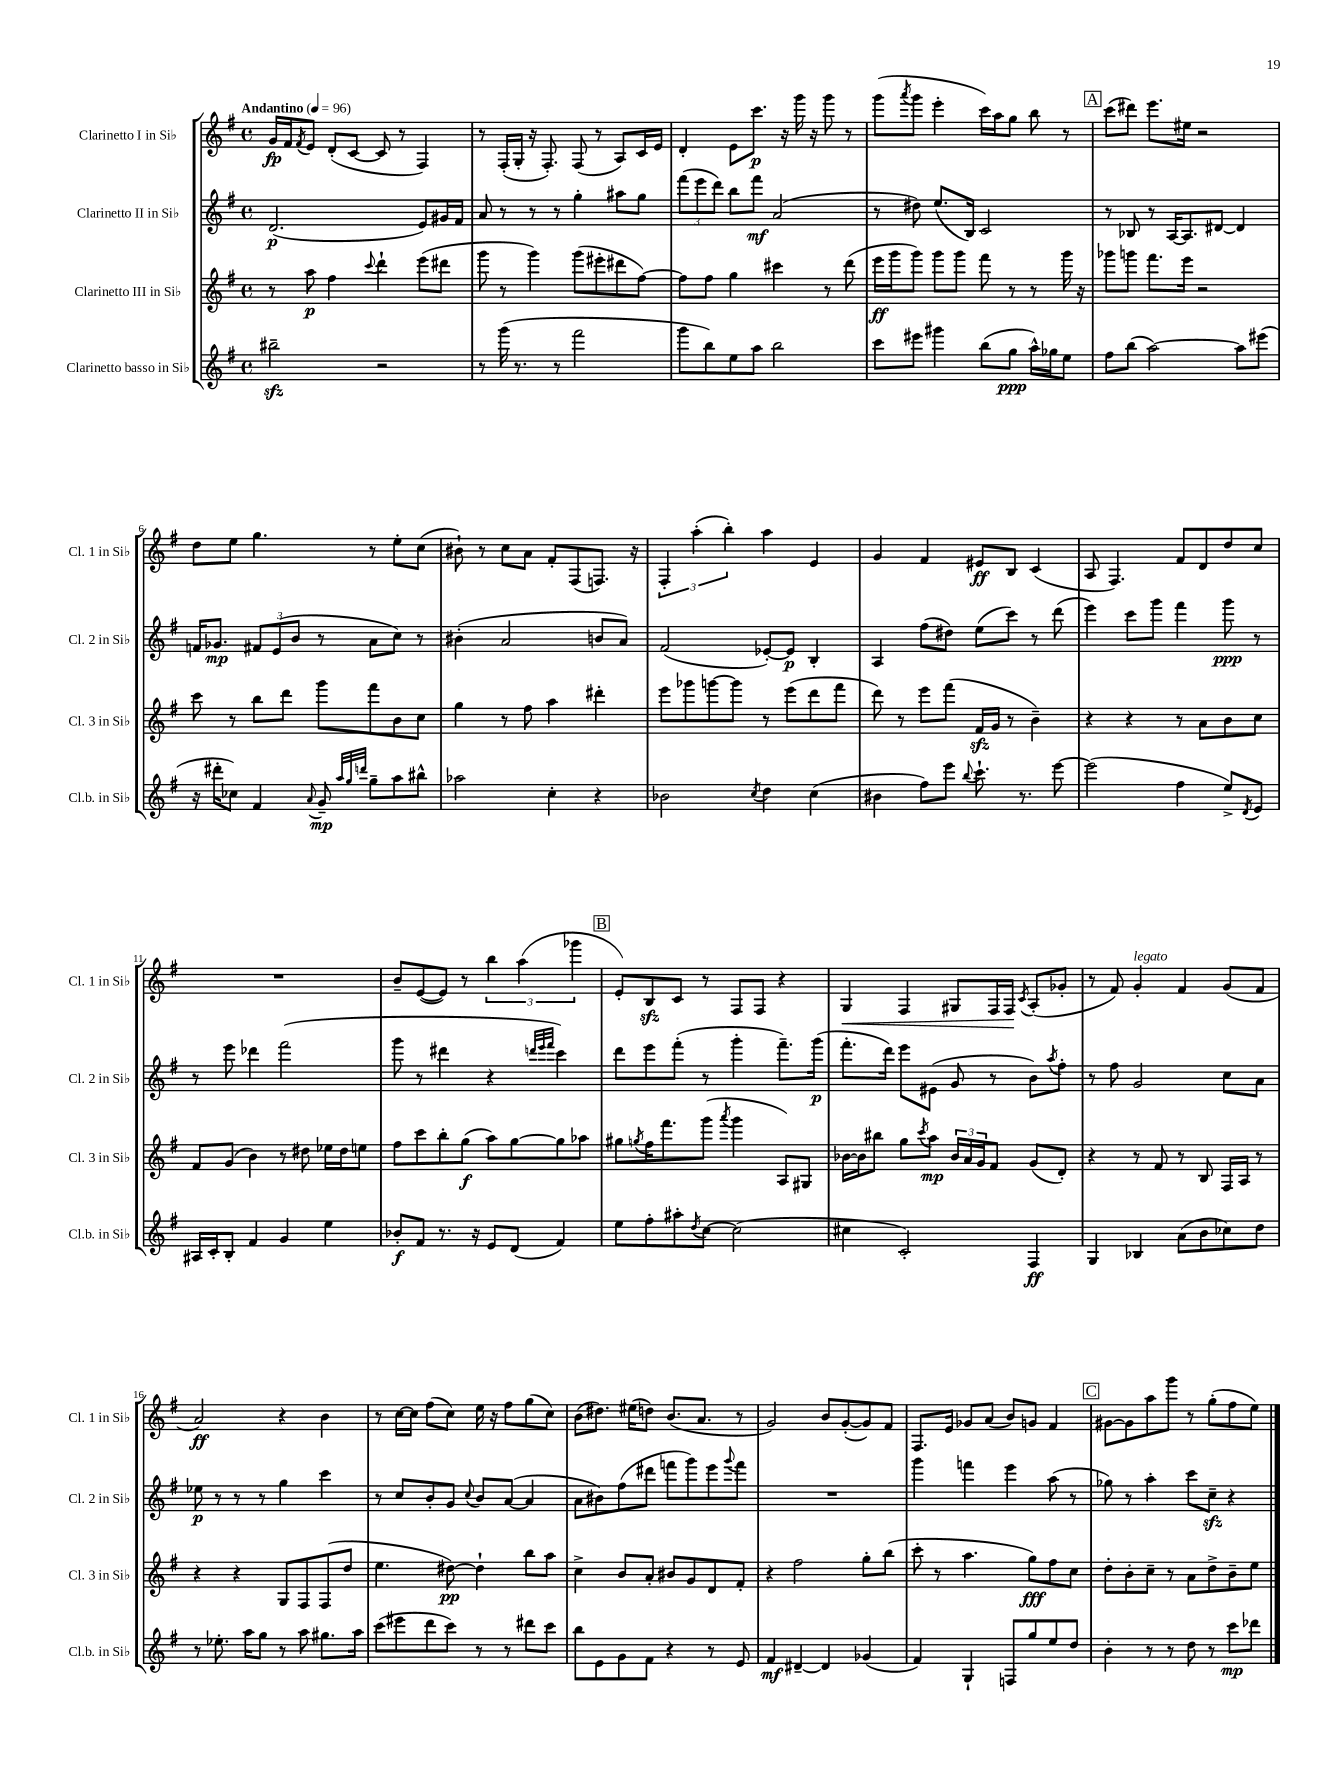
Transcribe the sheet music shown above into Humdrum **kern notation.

**kern	**kern	**kern	**kern
*staff4	*staff3	*staff2	*staff1
*clefG2	*clefG2	*clefG2	*clefG2
*k[f#]	*k[f#]	*k[f#]	*k[f#]
*M4/4	*M4/4	*M4/4	*M4/4
*met(c)	*met(c)	*met(c)	*met(c)
*MM96	*MM96	*MM96	*MM96
2bb#~	8r	(2.d	16g
.	.	.	16f#
.	.	.	8qf#
.	8aa	.	8e
.	4ff#	.	(8d'
.	.	.	[8c
.	8qqccc	.	.
2r	4ddd`	.	8c]
.	.	.	8r
.	(8eee	8e)	4F#)
.	8ddd#	16g#	.
.	.	16f#	.
=	=	=	=
8r	8ggg	8a	8r
(16ggg	8r	8r	(16F#'
8.r	.	.	16G'
.	4ggg)	8r	16r
.	.	.	8.F#')
8r	.	8r	.
2fff#	(8ggg	4gg'	(8F#
.	8eee#'	.	8r
.	8ddd#	8aa#	8A)
.	[8ff#)	8gg	16c
.	.	.	16e
=	=	=	=
8ggg	8ff#]	(12fff#	4d'
.	.	12eee	.
8bb)	8ff#	.	.
.	.	12ddd)	.
8ee	4gg	8bb	8e
8aa	.	8fff#	8.ccc
2bb	4ccc#	(2a	.
.	.	.	16r
.	.	.	16ggg
.	.	.	16r
.	8r	.	8ggg
.	(8ddd	.	8r
=	=	=	=
8ccc	16eee	8r	(8ggg
.	16ggg	.	.
.	.	.	8qaaa
8eee#	8ggg)	8dd#)	8ggg
4ggg#	8ggg	(8.ee	4eee'
.	8ggg	.	.
.	.	16B)	.
(8bb	8fff#	2c	16ccc)
.	.	.	16aa
8gg	8r	.	8gg
16aa^^)	8r	.	8bb
16gg-	.	.	.
8ee	16ggg	.	8r
.	16r	.	.
=	=	=	=
8ff#	8ggg-	8r	(8ccc
(8bb	8ggg	8B-	8ddd#)
[2aa)	8.fff#	8r	8.eee
.	.	[16A	.
.	16eee	8.A]	16ee#
.	2r	.	2r
.	.	[8d#	.
8aa]	.	4d#]	.
(8eee#	.	.	.
=	=	=	=
16r	8ccc	16f	8dd
16ddd#'	.	8.g-	.
8cc-)	8r	.	8ee
4f#	8bb	12f#	4.gg
.	.	(12e	.
.	8ddd	.	.
.	.	12b	.
8qqa	.	.	.
8g~	8ggg	8r	.
32qqaa	.	.	.
32qqgg	.	.	.
32qqddd	.	.	.
8gg~	8fff#	8a	8r
8aa	8b	8cc)	8ee'
8bb#^^	8cc	8r	(8cc
=	=	=	=
2aa-	4gg	(4b#'	8b#`)
.	.	.	8r
.	8r	2a	8cc
.	8ff#	.	8a
4cc'	4aa	.	8f#'
.	.	.	(8F#
4r	4ddd#'	8b	8.F)
.	.	8a)	.
.	.	.	16r
=	=	=	=
2b-	8eee	(2f#	6F#'
.	8ggg-	.	.
.	.	.	(6aa'
.	[8ggg	.	.
.	.	.	6bb')
.	8ggg]	.	.
8qcc	.	.	.
4dd	8r	[8e-')	4aa
.	(8eee	8e-]	.
(4cc	8ddd	4B'	4e
.	8fff#	.	.
=	=	=	=
4b#	8ddd)	4A	4g
.	8r	.	.
8ff#)	8eee	(8ff#	4f#
8eee	(8fff#	8dd#)	.
8qqbb	.	.	.
8.ccc`	16f#	(8ee	8e#
.	16g	.	.
.	8r	8ccc)	8B
8.r	.	.	.
.	4b~)	8r	(4c
[8eee	.	(8ddd	.
=	=	=	=
(2eee]	4r	4eee)	8A
.	.	.	4.F#)
.	4r	8ccc	.
.	.	8ggg	.
4ff#	8r	4fff#	8f#
.	8a	.	8d
8ee^)	8b	8ggg	8dd
8qd	.	.	.
8e	8cc	8r	8cc
=	=	=	=
16A#	8f#	8r	1r
16c'	.	.	.
8B'	(8g	8eee	.
4f#	4b)	4ddd-	.
4g	8r	(2fff#	.
.	8dd#	.	.
4ee	16ee-	.	.
.	16dd#	.	.
.	8ee	.	.
=	=	=	=
8b-'	8ff#	8ggg	8b~
8f#	8ccc	8r	([8e
8.r	8bb'	4ddd#	8e])
.	(8gg	.	8r
16r	.	.	.
8e	8aa)	4r	6bb
(8d	[8gg	.	.
.	.	.	(6aa
.	.	32qqddd	.
.	.	32qqeee	.
.	.	32qqfff#	.
4f#)	8gg]	4ccc)	.
.	.	.	6ggg-
.	8aa-	.	.
=	=	=	=
8ee	8gg#	8ddd	8e')
.	8qgg	.	.
8ff#'	16ff#	8eee	8B
.	8.fff#	.	.
8aa#'	.	(8fff#'	8c
8qdd	.	.	.
[8cc	(8ggg	8r	8r
.	8qaaa	.	.
(2cc]	4ggg	4ggg'	8F#
.	.	.	8F#
.	8A)	8.fff#~)	4r
.	8G#	.	.
.	.	(16ggg	.
=	=	=	=
4cc#	[16b-	8.fff#'	4G
.	16b-]	.	.
.	8bb#	.	.
.	.	16ddd)	.
2c')	8gg	8eee	4F#
.	8qccc	.	.
.	8aa	(8e#	.
.	24b-	8g	8G#
.	24a	.	.
.	24g	.	.
.	8f#	8r	16F#
.	.	.	16F#
.	.	.	8qc
4F#	(8g	8b)	(8A'
.	.	8qaa	.
.	8d')	8ff#'	8g-'
=	=	=	=
4G	4r	8r	8r
.	.	8ff#	8f#)
4B-	8r	2g	4g'
.	8f#	.	.
(8a	8r	.	4f#
8b	8B	.	.
8cc-)	16F#	8cc	(8g
.	16A	.	.
8dd	8r	8a	8f#
=	=	=	=
8r	4r	8ee-	2a)
8.ee-'	.	8r	.
.	4r	8r	.
16aa	.	.	.
8gg	.	8r	.
8r	8G	4gg	4r
8aa	8F#	.	.
8.gg#	(8F#	4ccc	4b
.	8dd	.	.
16aa	.	.	.
=	=	=	=
(8ccc	4.ee	8r	8r
8eee#	.	8cc	[16cc
.	.	.	16cc]
8ddd	.	8b'	(8ff#
8ccc)	[8dd#)	8g	8cc)
.	.	8qqcc	.
8r	4dd#`]	8b	16ee
.	.	.	16r
8r	.	([8a	8ff#
8ddd#	8bb	4a]	(8gg
8ccc	8aa	.	8cc)
=	=	=	=
8bb	4cc^	8a	(8b
8e	.	8b#)	8.dd#)
8g	8b	(8ff#	.
.	.	.	(16ee#
8f#	8a'	8ddd#	8dd)
4r	8b#	8fff	(8.b
.	8g	8ggg)	.
.	.	.	8.a
8r	8d	8eee	.
.	.	8qqggg	.
8e	8f#'	8fff	8r
=	=	=	=
4f#	4r	1r	2g)
[4d#~	2ff#	.	.
4d#]	.	.	8b
.	.	.	([8g'
(4g-	8gg'	.	8g])
.	(8bb	.	8f#
=	=	=	=
4f#)	8ccc'	4ggg	8.F#
.	8r	.	.
.	.	.	16e
4G`	4.aa	4fff	8g-
.	.	.	(8a
8F	.	4eee	8b)
8gg	8gg)	.	8g
8ee	8ff#	(8aa	4f#
8dd	8cc	8r	.
=	=	=	=
4b'	8dd'	8gg-)	[8g#
.	8b'	8r	8g#]
8r	8cc~	4aa'	8aa
8r	8r	.	8ggg
8dd	8a	8ccc	8r
8r	8dd^	8cc~	(8gg'
8ccc	8b~	4r	8ff#
8ddd-	8ee	.	8ee)
==	==	==	==
*-	*-	*-	*-
